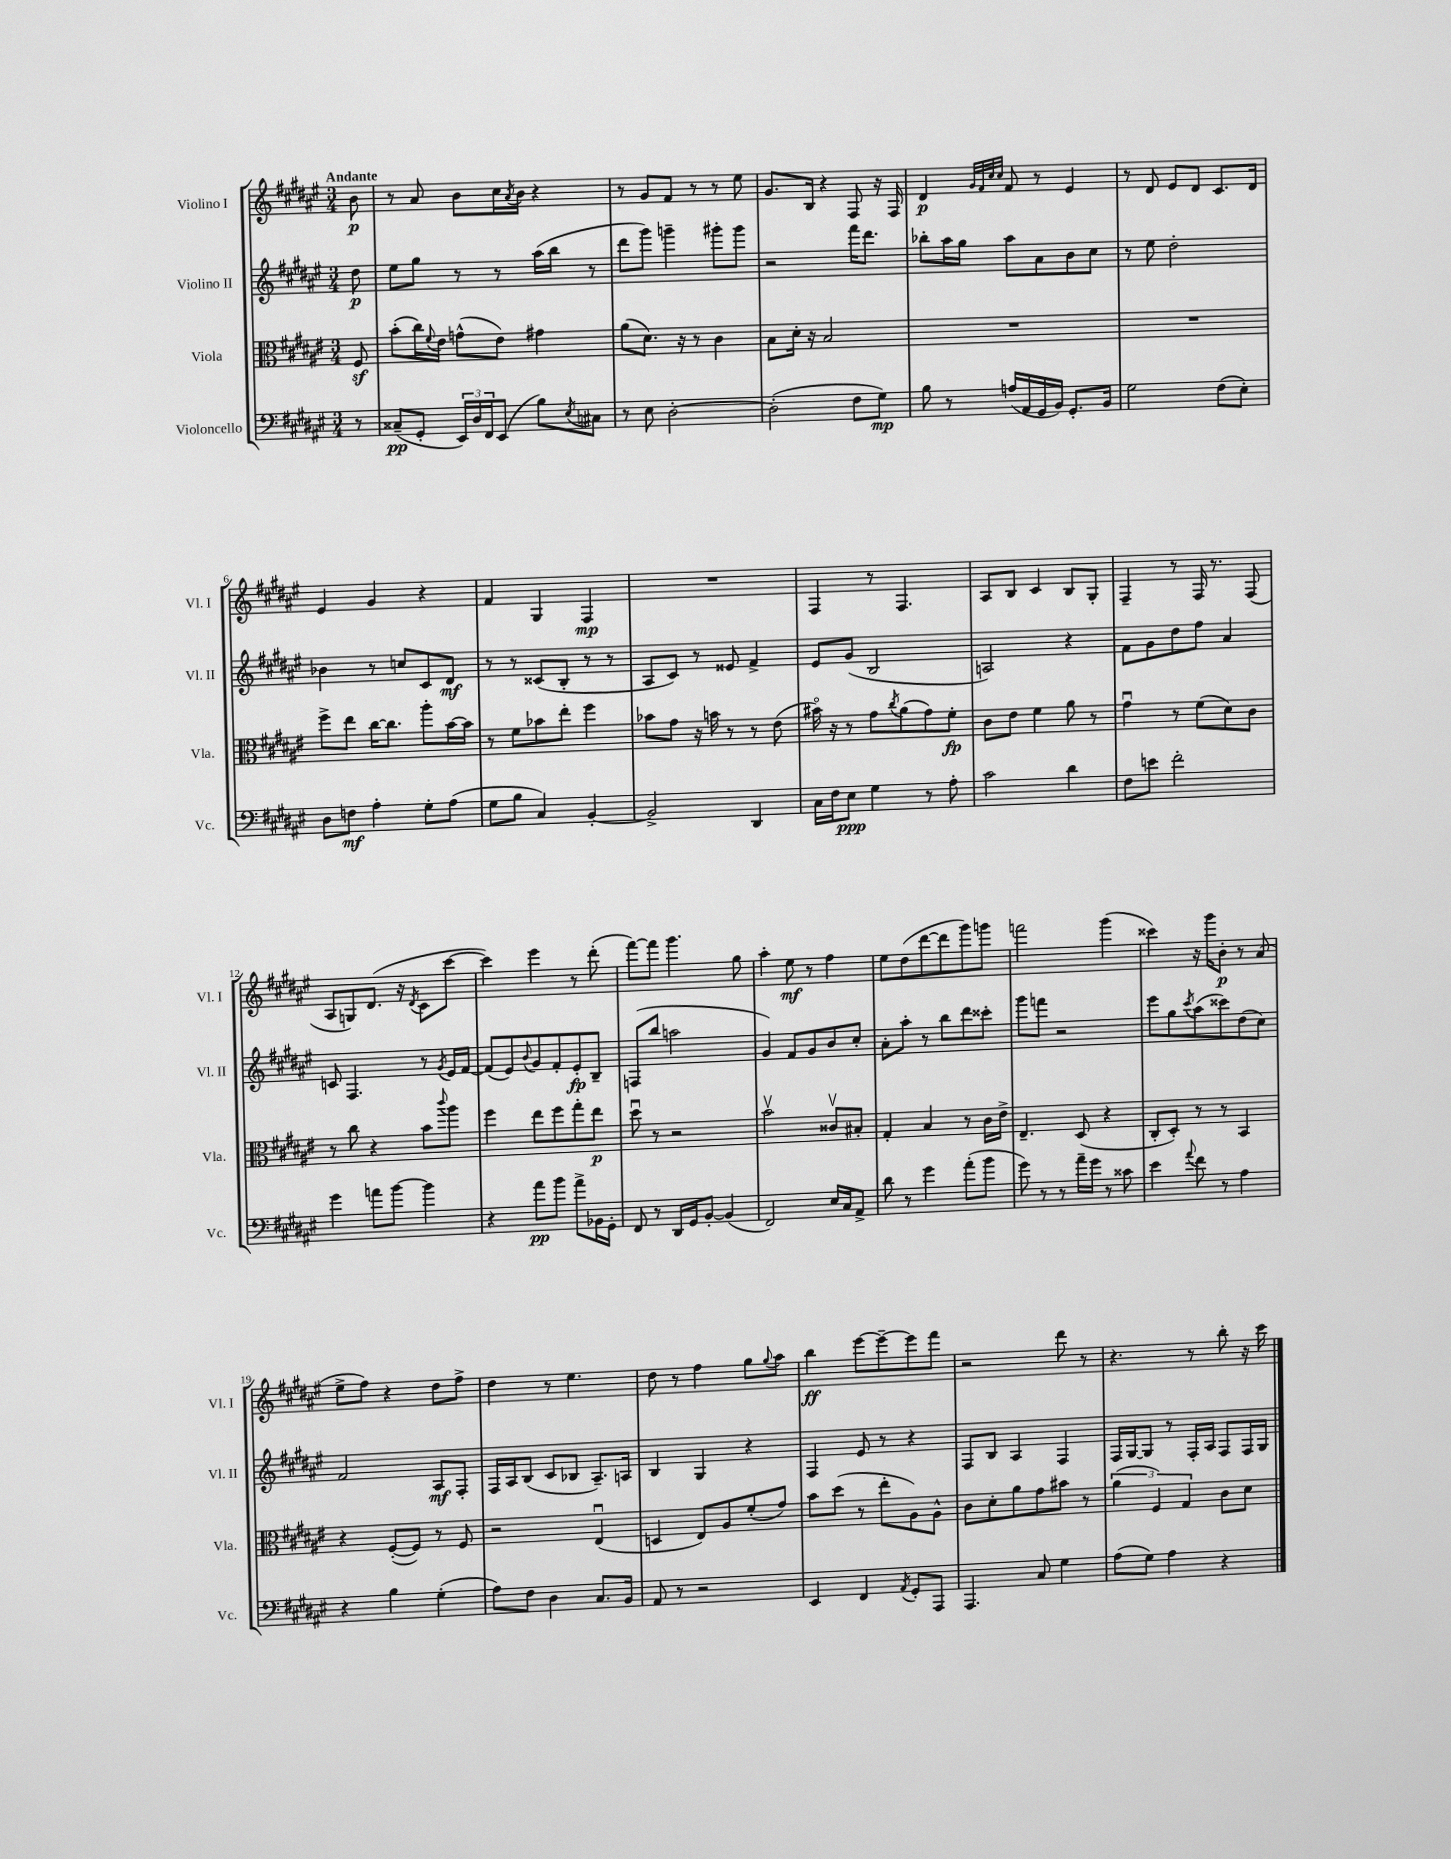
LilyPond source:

<<
\new StaffGroup <<
\new Staff = "s0" \with { instrumentName = "Violino I" shortInstrumentName = "Vl. I" } {
    \clef treble \key fis \major \numericTimeSignature \time 3/4 \partial 8 \tempo "Andante"
    b'8\p |
    r8 ais'8 b'8 cis''16 \acciaccatura { ais'8 } b'16 r4 |
    r8 gis'8 fis'8 r8 r8 eis''8 |
    gis'8. b16 r4 fis8 r16 fis16 |
    dis'4\p \grace { gis'32 fis'32 cis''32 cis''32 } fis'8 r8 eis'4 |
    r8 dis'8 eis'8 dis'8 cis'8. dis'16 |
    eis'4 gis'4 r4 |
    fis'4 gis4 fis4\mp |
    R2. |
    fis4 r8 fis4. |
    ais8 b8 cis'4 b8 gis8-. |
    fis4-- r8 fis16 r8. fis8( |
    ais8 g8) dis'8.( r16 \acciaccatura { dis'8 } cis'8 cis'''8~ |
    cis'''4) eis'''4 r8 dis'''8-.( |
    fis'''8~) fis'''8 gis'''4. gis''8 |
    ais''4-. eis''8\mf r8 fis''4 |
    eis''8 dis''8( dis'''8~ dis'''8 gis'''8) g'''8 |
    f'''2 gis'''4( |
    cisis'''4) r16 gis'''16 b'8-.\p r8 ais'8( |
    eis''8-> fis''8) r4 dis''8 fis''8-> |
    dis''4 r8 eis''4. |
    dis''8 r8 fis''4 gis''8 \appoggiatura { gis''8 } ais''8 |
    b''4\ff eis'''8~ eis'''8~-- eis'''8 fis'''8 |
    r2 dis'''8 r8 |
    r4. r8 b''8-. r16 cis'''16 \bar "|." |
}
\new Staff = "s1" \with { instrumentName = "Violino II" shortInstrumentName = "Vl. II" } {
    \clef treble \key fis \major \numericTimeSignature \time 3/4 \partial 8
    dis''8\p |
    eis''8 gis''8 r8 r8 ais''16( b''16 r8 |
    dis'''8 gis'''8) g'''4-- gis'''8-. gis'''8 |
    r2 fis'''16 dis'''8. |
    bes''8-. ais''16 gis''16 ais''8 ais'8 b'8 cis''8 |
    r8 eis''8 dis''2-. |
    bes'4 r8 c''8 cis'8 dis'8\mf |
    r8 r8 cisis'8( b8-. r8 r8 |
    ais8 cis'8) r8 eisis'8 fis'4-> |
    eis'8 gis'8( b2 |
    a2) r4 |
    fis'8 gis'8 dis''8 fis''8 ais'4 |
    c'8 fis4. r8 \acciaccatura { gis'8 } eis'16 fis'16~ |
    fis'8( eis'8) \appoggiatura { b'8 } gis'8 fis'8-. eis'8-.\fp b8-- |
    f8( b''8 a''2 |
    gis'4) fis'8 gis'8 b'8 cis''8-. |
    ais'8-. ais''8-. r8 b''8 dis'''8 cisis'''8-. |
    gis'''8 f'''8 r2 |
    eis'''8 gis''8 \acciaccatura { cis'''8 } ais''8( cisis'''8) dis''8( cis''8) |
    fis'2 ais8\mf fis8-. |
    fis16 ais16 b8( cis'8 bes8 ais8.--) a16 |
    b4 gis4 r4 |
    fis4 eis'8 r8 r4 |
    fis8 b8 ais4 fis4 |
    fis16 gis16~ gis8 r8 fis16-. ais16 fis8 fis16 gis16 \bar "|." |
}
\new Staff = "s2" \with { instrumentName = "Viola" shortInstrumentName = "Vla." } {
    \clef alto \key fis \major \numericTimeSignature \time 3/4 \partial 8
    fis8\sf |
    b'8-.( cis''16) \appoggiatura { fis'8 } eis'16 g'8-^( eis'8) gis'4 |
    ais'8( dis'8.) r16 r8 cis'4 |
    b8 dis'16-. r16 b2 |
    R2. |
    R2. |
    fis''8-> eis''8 cis''16~ cis''8. ais''8-. b'16~ b'16 |
    r8 fis'8 bes'8 eis''8-. fis''4 |
    bes'8 gis'8 r16 b'16 r8 r8 eis'8( |
    bis'16\flageolet) r16 r8 gis'8 \acciaccatura { cis''8 } ais'8( gis'8) fis'8-.\fp |
    cis'8 eis'8 fis'4 ais'8 r8 |
    gis'4\downbow r8 fis'8( dis'8) cis'8 |
    r8 cis''8 r4 b'8 \appoggiatura { cis'''8 } ais''8 |
    fis''4 eis''8 fis''8 gis''8-. eis''8\p |
    dis''8\downbow r8 r2 |
    b'2\upbow cisis'8\upbow bis8-. |
    gis4-. b4 r8 cis'16 eis'16-> |
    eis4.-- dis8( r4 |
    cis8-. dis8-.) r8 r8 b,4 |
    r4 fis8~-.( fis8) r8 fis8 |
    r2 eis4\downbow( |
    d4 eis8) ais8 fis'8-.( gis'8) |
    b'8 dis''8( r8 eis''8-. ais8) ais8-^ |
    cis'8 dis'8-. ais'8 gis'8 bis'8 r8 |
    \tuplet 3/2 { ais'4( fis4) gis4 } cis'8 dis'8 \bar "|." |
}
\new Staff = "s3" \with { instrumentName = "Violoncello" shortInstrumentName = "Vc." } {
    \clef bass \key fis \major \numericTimeSignature \time 3/4 \partial 8
    r8 |
    cisis8--\pp( gis,8-. \tuplet 3/2 { eis,16) dis16 fis,16 } eis,8( b8) \acciaccatura { eis8 } cis8 |
    r8 eis8 dis2~-. |
    dis2-.( fis8 gis8\mp) |
    b8 r8 a16( ais,16 gis,16 b,16) gis,8.-. b,16 |
    gis2 fis8( eis8-.) |
    dis8 f8\mf ais4-. gis8-. ais8( |
    gis8 b8 cis4) b,4~-. |
    b,2-> dis,4 |
    cis16 fis16 eis8\ppp gis4 r8 ais8-. |
    cis'2 dis'4 |
    fis8 e'8 fis'2-. |
    gis'4 a'8 b'8~ b'4 |
    r4 ais'8\pp b'8 ais'8-> bes,16 gis,16-. |
    fis,8 r8 dis,16 gis,16 b,8~-. b,4( |
    fis,2) eis16 cis16 ais,8-> |
    dis'8 r8 gis'4 ais'8-.( b'8 |
    gis'8) r8 r8 ais'16-- gis'16 r8 cisis'8 |
    eis'4 \appoggiatura { ais'8 } fis'8 r8 ais4 |
    r4 b4 gis4-.( |
    ais8) fis8 dis4 cis8. b,16 |
    ais,8 r8 r2 |
    eis,4 fis,4 \acciaccatura { ais,8 } gis,8-. ais,,8 |
    ais,,4. cis8 gis4 |
    ais8( gis8) ais4 r4 \bar "|." |
}
>>
>>
